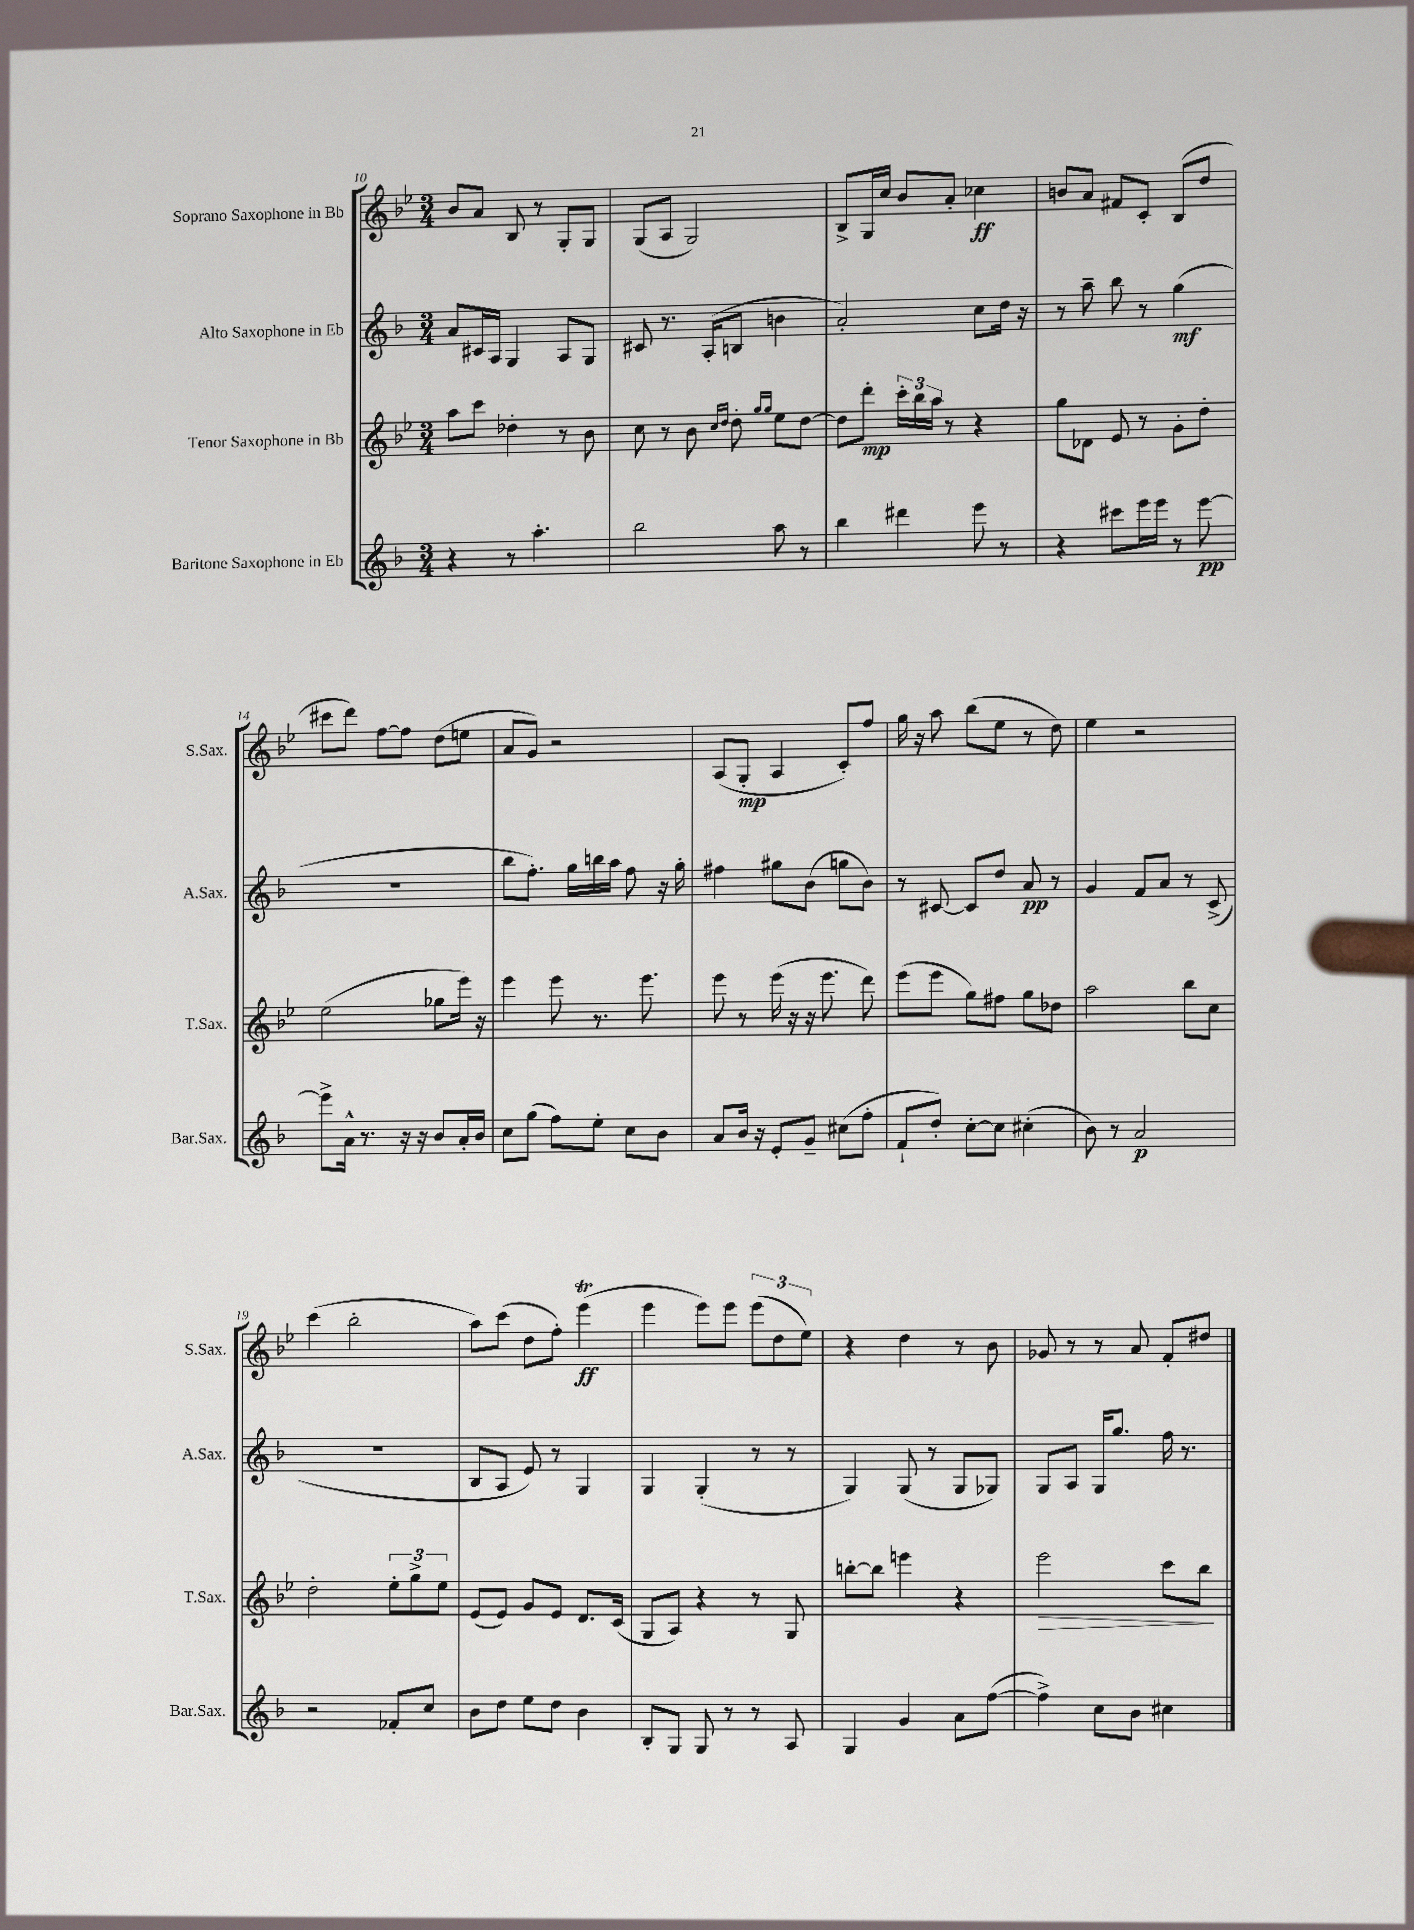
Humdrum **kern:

**kern	**dynam	**kern	**dynam	**kern	**dynam	**kern	**dynam
*part4	*part4	*part3	*part3	*part2	*part2	*part1	*part1
*staff4	*staff4	*staff3	*staff3	*staff2	*staff2	*staff1	*staff1
*I"Baritone Saxophone in Eb	*	*I"Tenor Saxophone in Bb	*	*I"Alto Saxophone in Eb	*	*I"Soprano Saxophone in Bb	*
*I'Bar.Sax.	*	*I'T.Sax.	*	*I'A.Sax.	*	*I'S.Sax.	*
*clefG2	*	*clefG2	*	*clefG2	*	*clefG2	*
*k[b-]	*	*k[b-e-]	*	*k[b-]	*	*k[b-e-]	*
*M3/4	*	*M3/4	*	*M3/4	*	*M3/4	*
=10	=10	=10	=10	=10	=10	=10	=10
4r	.	8aa\L	.	8a/L	.	8b-/L	.
.	.	8ccc\J	.	16c#X/L	.	8a/J	.
.	.	.	.	16A/JJ	.	.	.
8r	.	4dd-X'\	.	4G/	.	8B-/	.
4.aa'\	.	.	.	.	.	8r	.
.	.	8r	.	8A/L	.	8G'/L	.
.	.	8b-\	.	8G/J	.	8G/J	.
=11	=11	=11	=11	=11	=11	=11	=11
2bb-\	.	8cc\	.	8c#X/	.	(8G/L	.
.	.	8r	.	8.r	.	8A/J	.
.	.	8b-\	.	.	.	2G/)	.
.	.	.	.	(16A'/KL	.	.	.
.	.	16qqcc/LL	.	.	.	.	.
.	.	16qqdd/JJ	.	.	.	.	.
.	.	8dd'\	.	8Bn/J	.	.	.
.	.	16qqgg/LL	.	.	.	.	.
.	.	16qqgg/JJ	.	.	.	.	.
8aa\	.	8ee-\L	.	4bn\	.	.	.
8r	.	[8dd\J	.	.	.	.	.
=12	=12	=12	=12	=12	=12	=12	=12
4bb-\	.	8dd\L]	.	2a'/)	.	8B-^/L	.
.	.	8ddd'\J	mp	.	.	16G/L	.
.	.	.	.	.	.	16cc/JJ	.
4ddd#X\	.	24ccc'\LL	.	.	.	8b-/L	.
.	.	24bb-\	.	.	.	.	.
.	.	24aa\JJ	.	.	.	.	.
.	.	8r	.	.	.	8a'/J	.
8eee\	.	4r	.	8cc\L	.	4cc-X\	ff
8r	.	.	.	16dd\Jk	.	.	.
.	.	.	.	16r	.	.	.
=13	=13	=13	=13	=13	=13	=13	=13
4r	.	8gg\L	.	8r	.	8bn/L	.
.	.	8d-X\J	.	8aa~\	.	8a/J	.
8ccc#X\L	.	8e-/	.	8bb-\	.	8f#X/L	.
16eee\L	.	8r	.	8r	.	8c'/J	.
16eee\JJ	.	.	.	.	.	.	.
8r	.	8g'\L	.	(4gg\	mf	(8B-/L	.
[8eee\	pp	8dd'\J	.	.	.	8dd/J	.
!!LO:LB:g=z
=14	=14	=14	=14	=14	=14	=14	=14
8eee^\L]	.	(2ee-\	.	2.r	.	8ccc#X\L	.
16a^^\Jk	.	.	.	.	.	8ddd\J)	.
8.r	.	.	.	.	.	.	.
.	.	.	.	.	.	[8ff\L	.
16r	.	.	.	.	.	8ff\J]	.
16r	.	.	.	.	.	.	.
8b-/L	.	8gg-X\L	.	.	.	(8dd\L	.
16a'/L	.	16eee-\Jk)	.	.	.	8een\J	.
16b-/JJ	.	16r	.	.	.	.	.
=15	=15	=15	=15	=15	=15	=15	=15
8cc\L	.	4eee-\	.	8bb-\L	.	8a/L	.
(8gg\J	.	.	.	8.ff'\J)	.	8g/J)	.
8ff\L)	.	8eee-\	.	.	.	2r	.
.	.	.	.	16gg\LL	.	.	.
8ee'\J	.	8.r	.	16bbn\	.	.	.
.	.	.	.	16aa\JJ	.	.	.
8cc\L	.	.	.	8ff\	.	.	.
.	.	8.eee-\	.	.	.	.	.
8b-\J	.	.	.	16r	.	.	.
.	.	.	.	16gg'\	.	.	.
=16	=16	=16	=16	=16	=16	=16	=16
8a/L	.	8eee-\	.	4ff#X\	.	(8A/L	.
16b-/Jk	.	8r	.	.	.	8G'/J	mp
16r	.	.	.	.	.	.	.
8e'/L	.	(16eee-\	.	8gg#X\L	.	4A/	.
.	.	16r	.	.	.	.	.
8g~/J	.	16r	.	(8b-\J	.	.	.
.	.	8.eee-\	.	.	.	.	.
(8cc#X\L	.	.	.	8ggn\L	.	8c'/L)	.
8ff'\J	.	8ddd\)	.	8b-\J)	.	8ff/J	.
=17	=17	=17	=17	=17	=17	=17	=17
8f`/L	.	(8eee-\L	.	8r	.	16gg\	.
.	.	.	.	.	.	16r	.
8dd'/J)	.	8eee-\J	.	[8c#X/	.	8aa\	.
[8cc'\L	.	8gg\L)	.	8c#/L]	.	(8bb-\L	.
8cc\J]	.	8ff#X\J	.	8dd/J	.	8ee-\J	.
(4cc#X'\	.	8gg\L	.	8a/	pp	8r	.
.	.	8dd-X\J	.	8r	.	8dd\)	.
=18	=18	=18	=18	=18	=18	=18	=18
8b-\)	.	2aa\	.	4g/	.	4ee-\	.
8r	.	.	.	.	.	.	.
2a/	p	.	.	8f/L	.	2r	.
.	.	.	.	8a/J	.	.	.
.	.	8bb-\L	.	8r	.	.	.
.	.	8cc\J	.	(8c^/	.	.	.
!!LO:LB:g=z
=19	=19	=19	=19	=19	=19	=19	=19
2r	.	2dd'\	.	2.r	.	(4ccc\	.
.	.	.	.	.	.	2bb-'\	.
8f-X'/L	.	12ee-'\L	.	.	.	.	.
.	.	12gg^\	.	.	.	.	.
8cc/J	.	.	.	.	.	.	.
.	.	12ee-\J	.	.	.	.	.
=20	=20	=20	=20	=20	=20	=20	=20
8b-\L	.	(8e-/L	.	8B-/L	.	8aa\L)	.
8dd\J	.	8e-/J)	.	8A/J	.	(8ccc\J	.
8ee\L	.	8g/L	.	8e/)	.	8dd\L	.
8dd\J	.	8e-/J	.	8r	.	8ff'\J)	.
4b-\	.	8.d/L	.	4G/	.	(4eee-T\	ff
.	.	(16c/Jk	.	.	.	.	.
=21	=21	=21	=21	=21	=21	=21	=21
8B-'/L	.	8G/L	.	4G/	.	4eee-\	.
8G/J	.	8A/J)	.	.	.	.	.
8G/	.	4r	.	(4G'/	.	8eee-\L)	.
8r	.	.	.	.	.	8eee-\J	.
8r	.	8r	.	8r	.	(12eee-\L	.
.	.	.	.	.	.	12dd\	.
8A/	.	8G/	.	8r	.	.	.
.	.	.	.	.	.	12ee-\J)	.
=22	=22	=22	=22	=22	=22	=22	=22
4G/	.	[8bbn'\L	.	4G/)	.	4r	.
.	.	8bb\J]	.	.	.	.	.
4g/	.	4eeen\	.	(8G/	.	4dd\	.
.	.	.	.	8r	.	.	.
8a\L	.	4r	.	8G/L	.	8r	.
([8ff\J	.	.	.	8G-X/J)	.	8b-\	.
=23	=23	=23	=23	=23	=23	=23	=23
!	!	!	!LO:HP:b	!	!	!	!
4ff^\])	.	2eee-\	>	8G/L	.	8g-X/	.
.	.	.	.	8A/J	.	8r	.
8cc\L	.	.	.	16G/KL	.	8r	.
.	.	.	.	8.gg/J	.	.	.
8b-\J	.	.	.	.	.	8a/	.
4cc#X\	.	8ccc\L	.	16ff\	.	8f'/L	.
.	.	.	.	8.r	.	.	.
.	.	8bb-\J	.	.	.	8dd#X/J	.
.	.	.	]	.	.	.	.
==	==	==	==	==	==	==	==
*-	*-	*-	*-	*-	*-	*-	*-
